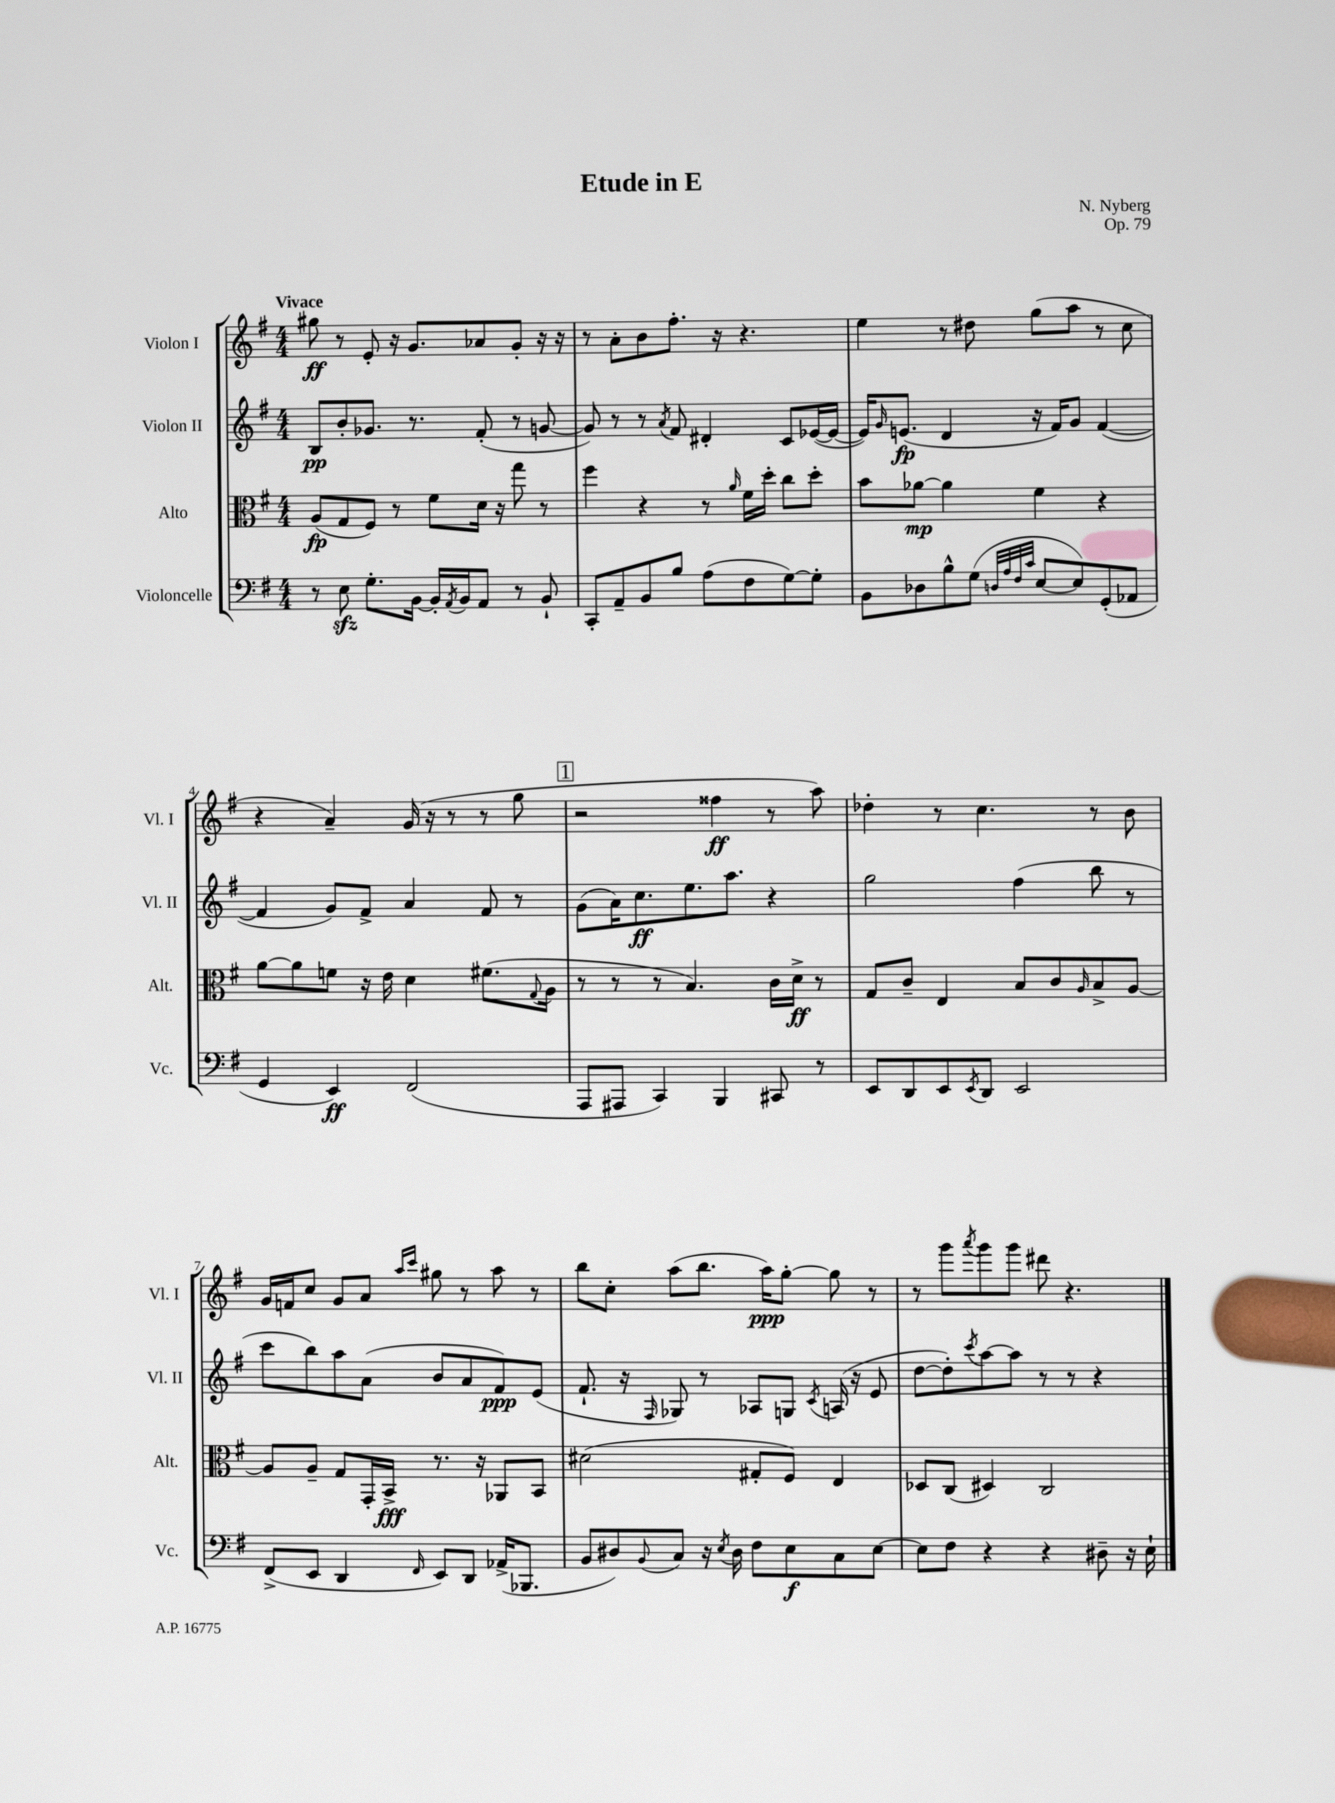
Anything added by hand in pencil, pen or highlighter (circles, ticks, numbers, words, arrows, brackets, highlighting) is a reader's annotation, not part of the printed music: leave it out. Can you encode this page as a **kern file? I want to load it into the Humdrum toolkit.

**kern	**kern	**kern	**kern
*staff4	*staff3	*staff2	*staff1
*clefF4	*clefC3	*clefG2	*clefG2
*k[f#]	*k[f#]	*k[f#]	*k[f#]
*M4/4	*M4/4	*M4/4	*M4/4
8r	(8A/L	8B/L	8gg#\
8E\	8G/	8b'/	8r
8.G'\L	8F#/J)	8.g-/J	8e'/
.	8r	.	16r
[16BB\Jk	.	8.r	8.g/L
16BB'/]LL	8f#\L	.	.
8qAA/	.	.	.
16BB/J	.	.	.
8AA/J	16d\Jk	(8f#'/	8a-/
.	16r	.	.
8r	8gg\	8r	8g'/J
8BB`/	8r	[8g/	16r
.	.	.	16r
=	=	=	=
8CC'/L	4ff#\	8g/])	8r
8AA~/	.	8r	8a'\L
8BB/	4r	8r	8b\
.	.	8qa/	.
8B/J	.	8f#/	8.ff#'\J
(8A\L	8r	4d#'/	.
.	.	.	16r
.	16qqa/	.	.
8F#\	16f#\LL	.	4.r
.	16dd'\JJ	.	.
[8G\)	8cc\L	8c/L	.
8G'\]J	8dd'\J	([16e-/L	.
.	.	16e-/_JJ	.
=	=	=	=
8BB\L	8b\L	16e-/]LK)	4ee\
.	.	16qqg/	.
.	.	(8.e/J	.
8D-\	[8a-\J	.	.
8B^^\	4a-\]	4d/	8r
(8G\J	.	.	8dd#\
32qqD/LLL	.	.	.
32qqA/	.	.	.
32qqF#/	.	.	.
32qqc/JJJ	.	.	.
[8E/L	4f#\	16r	(8gg\L
.	.	16f#/LK)	.
8E/])	.	8g/J	8aa\J
(8GG'/	4r	([4f#/	8r
8AA-/J	.	.	8cc\
=	=	=	=
4GG/	[8a\L	4f#/]	4r
.	8a\]	.	.
4EE/)	8f\J	8g/L)	4a~/)
.	16r	8f#^/J	.
.	16e\	.	.
(2FF#/	4d\	4a/	(16g/
.	.	.	16r
.	.	.	8r
.	(8.f#\L	8f#/	8r
.	.	8r	8gg\
.	8qqG/	.	.
.	16A\Jk	.	.
=	=	=	=
8AAA/L	8r	(8g\L	2r
8AAA#/J	8r	16a\K)	.
.	.	8.cc\	.
4CC/)	8r	.	.
.	4.B/)	8.ee\	.
4BBB/	.	.	4ff##\
.	.	8.aa\J	.
8CC#/	16c\LL	4r	8r
.	16d^\JJ	.	.
8r	8r	.	8aa\)
=	=	=	=
8EE/L	8G/L	2gg\	4dd-'\
8DD/	8c~/J	.	.
8EE/	4E/	.	8r
8qEE/	.	.	.
8DD/J	.	.	4.cc\
2EE/	8B/L	(4ff#\	.
.	8c/	.	.
.	16qqA/	.	.
.	8B^/	8bb\	8r
.	[8A/J	8r	8b\
=	=	=	=
(8FF#^/L	8A/]L	8ccc\L	16g/LL
.	.	.	16f/J
8EE/J	8A~/J	8bb\)	8cc/J
4DD/	8G/L	8aa\	8g/L
.	16GG'/L	(8a\J	8a/J
.	16BB^/JJ	.	.
.	.	.	16qqaa/LL
16qqFF#/	.	.	16qqccc/JJ
8EE/L)	8.r	8b/L	8gg#\
8DD/J	.	8a/	8r
.	16r	.	.
(16AA-^/LK	8AA-/L	8f#/)	8aa\
8.BBB-/J	.	.	.
.	8BB/J	(8e/J	8r
=	=	=	=
8BB/L	(2d#\	8.f#`/	8bb\L
8D#/)	.	.	8cc'\J
.	.	16r	.
8qqBB/	.	16qqF#/	.
8C/J	.	8G-/)	(8aa\L
16r	.	8r	8.bb\J
8qE/	.	.	.
16D#\	.	.	.
8F#\L	8G#'/L	8A-/L	.
.	.	.	16aa\LK)
8E\	8F#/J)	8G/J	[8gg'\J
.	.	8qc/	.
8C\	4E/	(16A/	8gg\]
.	.	16r	.
[8E\J	.	8e/	8r
=	=	=	=
8E\]L	8D-/L	[8dd\L	8r
8F#\J	(8C/J	8dd'\])	8ggg\L
.	.	8qccc/	8qaaa/
4r	4D#/)	[8aa\	8ggg\
.	.	8aa\]J	8ggg\J
4r	2C/	8r	8ddd#\
.	.	8r	4.r
8D#~\	.	4r	.
16r	.	.	.
16E`\	.	.	.
==	==	==	==
*-	*-	*-	*-
